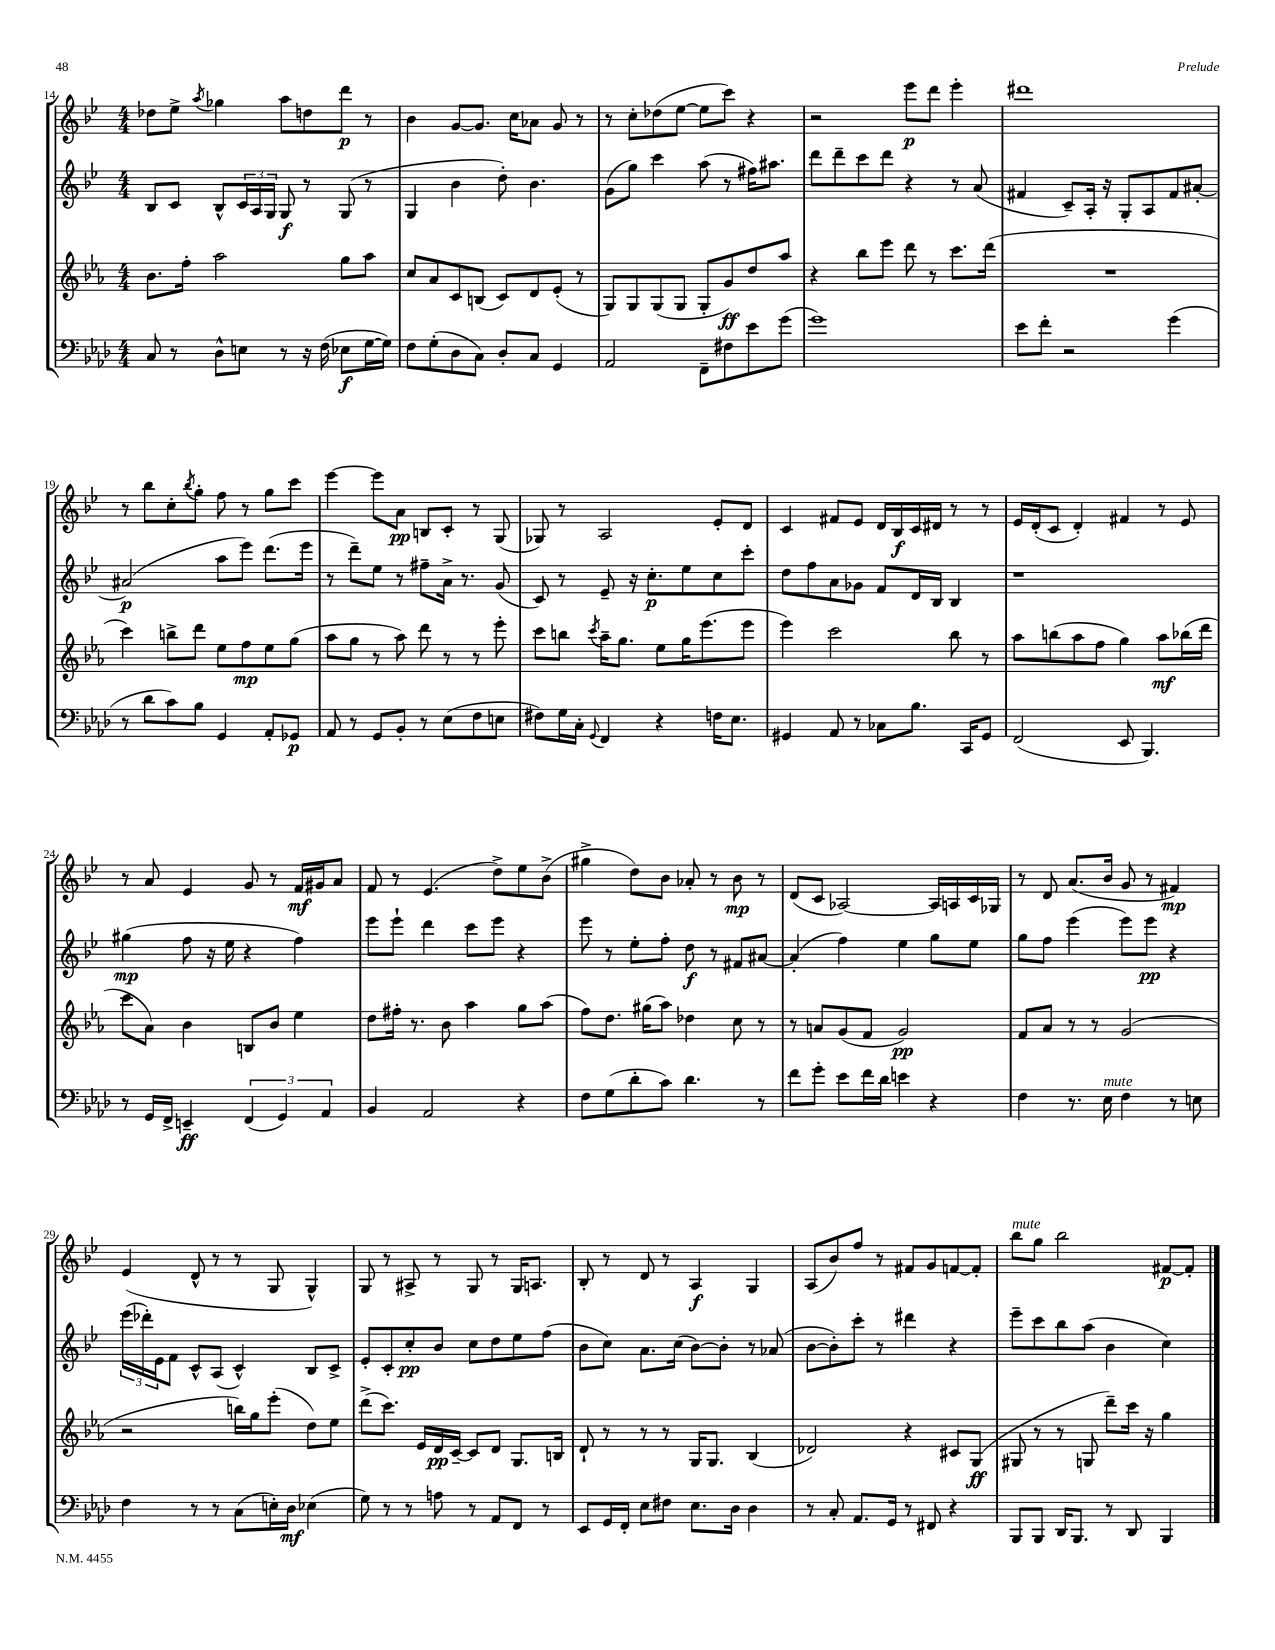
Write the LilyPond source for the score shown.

<<
\new StaffGroup <<
\new Staff = "s0" {
    \clef treble \key bes \major \numericTimeSignature \time 4/4
    des''8 ees''8-> \acciaccatura { a''8 } ges''4 a''8 d''8 d'''8\p r8 |
    bes'4 g'8~ g'8. c''16 aes'8 g'8 r8 |
    r8 c''8-. des''8( ees''8~ ees''8 c'''8) r4 |
    r2 ees'''8\p d'''8 ees'''4-. |
    dis'''1 |
    r8 bes''8 c''8-. \acciaccatura { bes''8 } g''8-. f''8 r8 g''8 c'''8 |
    ees'''4~ ees'''8 a'8\pp b8 c'8-. r8 g8( |
    ges8) r8 a2 ees'8-. d'8 |
    c'4 fis'8 ees'8 d'16 bes16\f c'16 dis'16 r8 r8 |
    ees'16 d'16-.( c'8 d'4-.) fis'4 r8 ees'8 |
    r8 a'8 ees'4 g'8 r8 f'16\mf gis'16 a'8 |
    f'8 r8 ees'4.( d''8->) ees''8 bes'8->( |
    gis''4-> d''8) bes'8 aes'8-. r8 bes'8\mp r8 |
    d'8( c'8 aes2~) aes16 a16 c'16 ges16 |
    r8 d'8 a'8.( bes'16 g'8 r8 fis'4\mp) |
    ees'4( d'8-^ r8 r8 g8 g4-^) |
    g8 r8 ais8-> r8 g8 r8 g16 a8. |
    bes8-. r8 d'8 r8 a4\f g4 |
    a8( bes'8) f''8 r8 fis'8 g'8 f'8~ f'8-. |
    bes''8^\markup { \italic "mute" } g''8 bes''2 fis'8~\p fis'8-. \bar "|." |
}
\new Staff = "s1" {
    \clef treble \key bes \major \numericTimeSignature \time 4/4
    bes8 c'8 bes8-^ \tuplet 3/2 { c'16 a16 g16 } g8\f r8 g8( r8 |
    g4 bes'4 d''8-.) bes'4. |
    g'8( g''8) c'''4 a''8( r8 fis''16) ais''8. |
    d'''8 d'''8-- c'''8 d'''8 r4 r8 a'8( |
    fis'4 c'8--) a16-. r16 g8-. a8 fis'8 ais'8~-. |
    ais'2\p( a''8 ees'''8) d'''8.( ees'''16 |
    r8 d'''8--) ees''8 r8 fis''8-- a'16-> r8. g'8( |
    c'8) r8 ees'8-- r16 c''8.-.\p ees''8 c''8 c'''8-. |
    d''8 f''8 a'8 ges'8 f'8 d'16 bes16 bes4 |
    r1 |
    gis''4\mp( f''8 r16 ees''16 r4 f''4) |
    ees'''8 ees'''8-! d'''4 c'''8 ees'''8 r4 |
    ees'''8 r8 ees''8-. f''8-. d''8\f r8 fis'8 ais'8~ |
    ais'4-.( f''4) ees''4 g''8 ees''8 |
    g''8 f''8 ees'''4( ees'''8) ees'''8\pp r4 |
    \tuplet 3/2 { ees'''16( des'''16-.) ees'16 } f'8 c'8-^ a8( c'4-^) bes8 c'8-> |
    ees'8-. c'8-. c''8-.\pp bes'8 c''8 d''8 ees''8 f''8( |
    bes'8 c''8) a'8. c''16( bes'8~) bes'8-. r8 aes'8( |
    bes'8~ bes'8-.) c'''8-. r8 dis'''4 r4 |
    ees'''8-- c'''8 bes''8 a''8( bes'4 c''4) \bar "|." |
}
\new Staff = "s2" {
    \clef treble \key ees \major \numericTimeSignature \time 4/4
    bes'8. f''16-. aes''2 g''8 aes''8 |
    c''8 aes'8 c'8 b8( c'8) d'8 ees'8-.( r8 |
    g8) g8 g8( g8 g8-. g'8\ff) d''8 aes''8 |
    r4 bes''8 ees'''8 d'''8 r8 c'''8. d'''16( |
    R1 |
    c'''4) b''8-> d'''8 ees''8 f''8\mp ees''8 g''8( |
    aes''8 g''8 r8 aes''8) d'''8 r8 r8 ees'''8-. |
    c'''8 b''8 \acciaccatura { c'''8 } aes''16-- g''8. ees''8 g''16 ees'''8.( ees'''8 |
    ees'''4) c'''2 bes''8 r8 |
    aes''8 b''8( aes''8 f''8 g''4) aes''8\mf bes''16( d'''16 |
    c'''8 aes'8) bes'4 b8 bes'8 ees''4 |
    d''8 fis''16-. r8. bes'8 aes''4 g''8 aes''8( |
    f''8) d''8. gis''16( aes''8) des''4 c''8 r8 |
    r8 a'8 g'8( f'8 g'2\pp) |
    f'8 aes'8 r8 r8 g'2( |
    r2 b''16) g''16 ees'''8-.( d''8) ees''8 |
    d'''8->( c'''8.) ees'16 d'16\pp c'16~-- c'8 d'8 g8. b16 |
    d'8-! r8 r8 r8 g16 g8. bes4( |
    des'2) r4 cis'8 g8\ff( |
    gis8 r8 r8 g8 d'''8--) c'''16 r16 g''4 \bar "|." |
}
\new Staff = "s3" {
    \clef bass \key aes \major \numericTimeSignature \time 4/4
    c8 r8 des8-^ e8 r8 r16 f16( ees8\f g16~ g16) |
    f8 g8-.( des8 c8) des8-. c8 g,4 |
    aes,2 f,8-- fis8 ees'8 g'8( |
    g'1) |
    ees'8 f'8-. r2 g'4( |
    r8 des'8 c'8) bes8 g,4 aes,8-. ges,8\p |
    aes,8 r8 g,8 bes,8-. r8 ees8( f8 e8 |
    fis8) g16 c16-. \appoggiatura { g,8 } f,4 r4 f16 ees8. |
    gis,4 aes,8 r8 ces8 bes8. c,16 gis,8 |
    f,2( ees,8 bes,,4.) |
    r8 g,16 f,16-> e,4--\ff \tuplet 3/2 { f,4( g,4) aes,4 } |
    bes,4 aes,2 r4 |
    f8 g8( des'8-. c'8) des'4. r8 |
    f'8 g'8-. ees'8 f'16 des'16 e'4 r4 |
    f4 r8. ees16^\markup { \italic "mute" } f4 r8 e8 |
    f4 r8 r8 c8( e16-.) des16\mf ees4( |
    g8) r8 r8 a8 r8 aes,8 f,8 r8 |
    ees,8 g,16 f,16-. ees8 fis8 ees8. des16 des4 |
    r8 c8-. aes,8. g,16 r8 fis,8 r4 |
    bes,,8 bes,,8 des,16 bes,,8. r8 des,8 bes,,4 \bar "|." |
}
>>
>>
\layout { \context { \Score currentBarNumber = #14 } }
